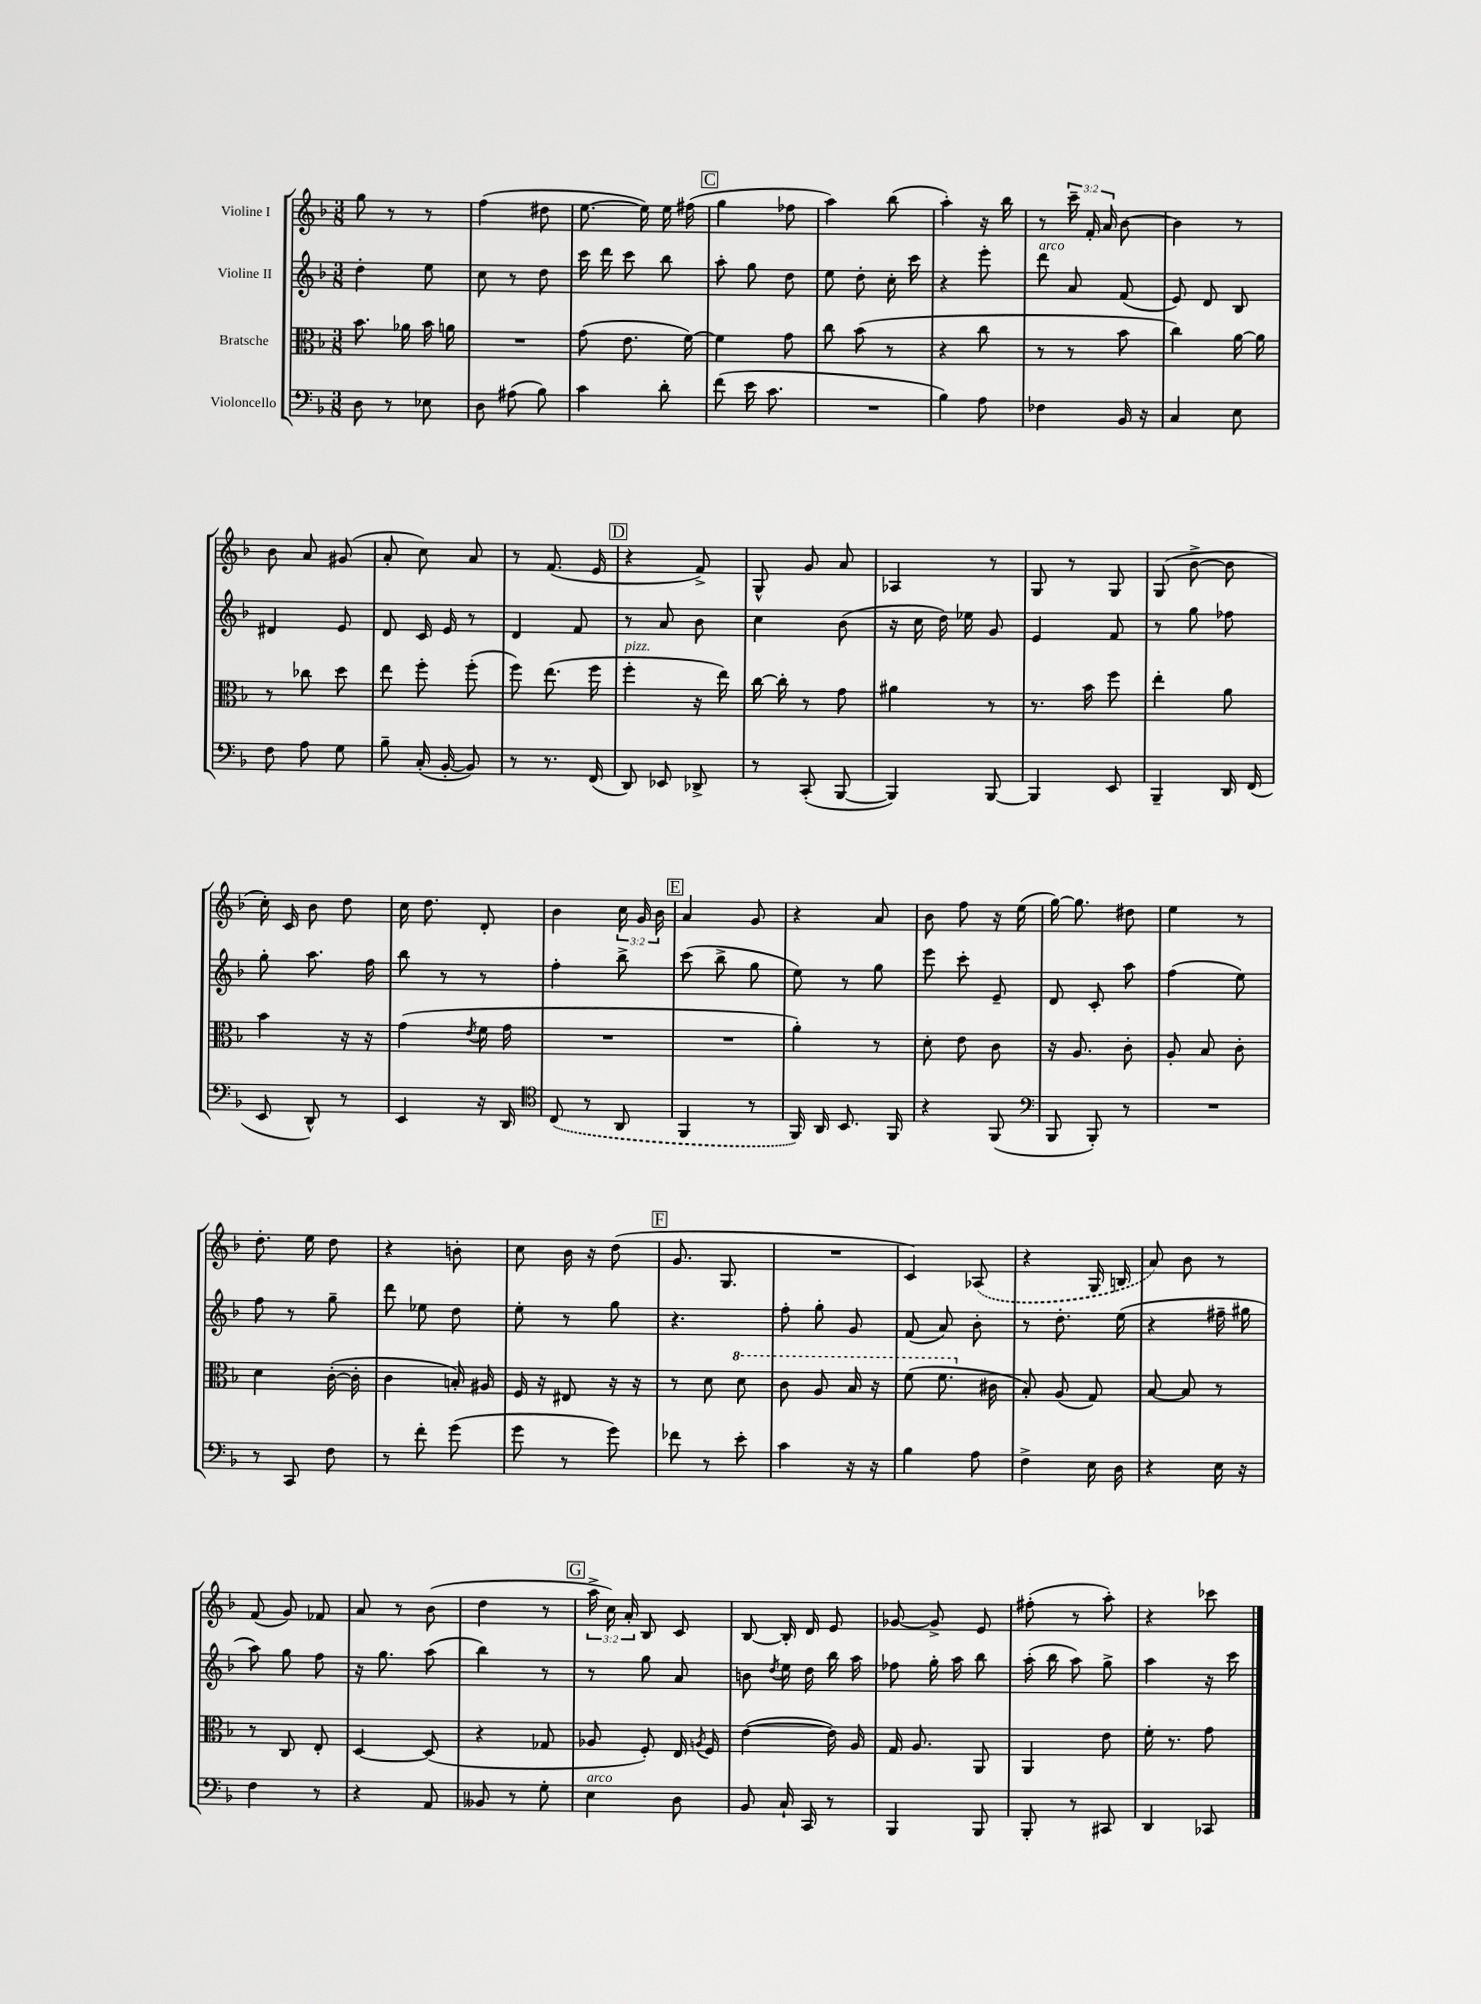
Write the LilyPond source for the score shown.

<<
\new StaffGroup <<
\new Staff = "s0" \with { instrumentName = "Violine I" } {
    \clef treble \key f \major \numericTimeSignature \time 3/8 \override Staff.TupletNumber.text = #tuplet-number::calc-fraction-text
    \autoBeamOff g''8 r8 r8 |
    f''4( dis''8 |
    e''8.~ e''16) e''16 fis''16( |
    \mark \markup { \box "C" } g''4 fes''8 |
    a''4) bes''8( |
    a''4-.) r16 bes''16 |
    r8 \tuplet 3/2 { c'''16-- f'16-. a'16 } bes'8~ |
    bes'4 r8 |
    bes'8 a'8 gis'8( |
    a'8-. c''8) a'8 |
    r8 f'8.( e'16 |
    \mark \markup { \box "D" } r4 f'8->) |
    g8-^ g'8 a'8 |
    aes4 r8 |
    g8 r8 g8 |
    g8( bes'8~-> bes'8 |
    c''16-.) c'16 bes'8 d''8 |
    c''16 d''8. d'8-. |
    bes'4 \tuplet 3/2 { c''16 g'16 bes'16 } |
    \mark \markup { \box "E" } a'4 g'8 |
    r4 a'8 |
    bes'8 f''8 r16 e''16( |
    g''16~) g''8. dis''8 |
    e''4 r8 |
    d''8.-. e''16 d''8 |
    r4 b'8-. |
    c''8 bes'16 r16 d''8( |
    \mark \markup { \box "F" } g'8. g8. |
    R4. |
    c'4) \once \slurDashed aes8( |
    r4 g16 b16 |
    a'8) bes'8 r8 |
    f'8( g'8) fes'8 |
    a'8 r8 bes'8( |
    d''4 r8 |
    \mark \markup { \box "G" } \tuplet 3/2 { a''16-> c''16) a'16-. } bes8 c'8 |
    bes8~ bes16-. d'16 e'8 |
    ges'8~ ges'8-> e'8 |
    fis''8-.( r8 a''8-.) |
    r4 ces'''8 \bar "|." |
}
\new Staff = "s1" \with { instrumentName = "Violine II" } {
    \clef treble \key f \major \numericTimeSignature \time 3/8
    \autoBeamOff d''4-. e''8 |
    c''8 r8 d''8 |
    c'''16 d'''16 c'''8 bes''8 |
    \mark \markup { \box "C" } a''8-. g''8 d''8 |
    e''8 d''8-. c''16-. c'''16 |
    r4 e'''8-. |
    d'''8^\markup { \italic "arco" } a'8 f'8( |
    e'8) d'8 bes8 |
    dis'4 e'8 |
    d'8 c'16 e'16 r8 |
    d'4 f'8 |
    \mark \markup { \box "D" } r8 a'8 bes'8 |
    c''4 bes'8( |
    r16 c''16 d''16) ees''16 g'8 |
    e'4 f'8 |
    r8 g''8 fes''8 |
    g''8-. a''8. f''16 |
    bes''8 r8 r8 |
    f''4-. bes''8-> |
    \mark \markup { \box "E" } c'''8( bes''8-> g''8 |
    e''8) r8 g''8 |
    e'''8 c'''8-. e'8-- |
    d'8 c'8-. a''8 |
    f''4( e''8) |
    f''8 r8 g''8-- |
    d'''8 ees''8 d''8 |
    e''8-. r8 g''8 |
    \mark \markup { \box "F" } r4. |
    f''8-. g''8-. g'8 |
    f'8( a'8) bes'8-. |
    r8 d''8.-. e''16( |
    r4 fis''16-- gis''16 |
    a''8) g''8 f''8 |
    r16 g''8. a''8( |
    bes''4) r8 |
    \mark \markup { \box "G" } r8 g''8 a'8 |
    b'8 \acciaccatura { d''8 } e''16 d''16 bes''16 a''16 |
    fes''8 g''16-. a''16 bes''8 |
    a''16-.( bes''16 a''8) g''8-> |
    a''4 r16 c'''16 \bar "|." |
}
\new Staff = "s2" \with { instrumentName = "Bratsche" } {
    \clef alto \key f \major \numericTimeSignature \time 3/8
    \autoBeamOff bes'8. aes'16 bes'16 a'16 |
    R4. |
    g'8( e'8. f'16~) |
    \mark \markup { \box "C" } f'4 g'8 |
    c''8 bes'8( r8 |
    r4 c''8 |
    r8 r8 bes'8 |
    c''4) a'16~ a'16 |
    r8 ces''8 d''8 |
    e''8 f''8-. f''8-.( |
    f''8) e''8.( f''16 |
    \mark \markup { \box "D" } f''4-.^\markup { \italic "pizz." } r16 e''16) |
    c''16~ c''16-. r8 g'8 |
    ais'4 r8 |
    r8. bes'16 f''8 |
    e''4-. a'8 |
    bes'4 r16 r16 |
    g'4( \acciaccatura { e'8 } f'16 g'16 |
    R4. |
    \mark \markup { \box "E" } R4. |
    a'4-.) r8 |
    d'8-. e'8 c'8 |
    r16 a8. c'8-. |
    a8-. bes8 c'8-. |
    d'4 c'16~-.( c'16-. |
    c'4 b16-.) ais16 |
    f16 r16 eis8 r16 r16 |
    \mark \markup { \box "F" } r8 d'8 \ottava #1 d''8 |
    c''8 a'8 bes'16 r16 |
    f''8( f''8. \ottava #0 cis'16 |
    bes8-.) a8( g8) |
    bes8~ bes8 r8 |
    r8 c8 e8-. |
    d4~ d8( |
    r4 ges8 |
    \mark \markup { \box "G" } aes8 f8-.) e16 \acciaccatura { a8 } f16 |
    e'4~( e'16) a16 |
    g16 a8. a,8 |
    a,4 e'8 |
    f'16-. r8. g'8 \bar "|." |
}
\new Staff = "s3" \with { instrumentName = "Violoncello" } {
    \clef bass \key f \major \numericTimeSignature \time 3/8
    \autoBeamOff d8 r8 ees8 |
    d8 ais8( bes8) |
    c'4 d'8-. |
    \mark \markup { \box "C" } f'8( e'16 c'8. |
    R4. |
    bes4) a8 |
    fes4 bes,16 r16 |
    c4 e8 |
    f8 a8 g8 |
    bes8-- c16-.( bes,16~-. bes,8) |
    r8 r8. f,16( |
    \mark \markup { \box "D" } d,8) ees,8 des,8-> |
    r8 c,8-.( bes,,8~ |
    bes,,4) bes,,8~ |
    bes,,4 e,8 |
    bes,,4-- d,16 f,16( |
    e,8 d,8-^) r8 |
    e,4 r16 d,16 |
    \clef tenor \once \slurDashed c8( r8 a,8 |
    \mark \markup { \box "E" } f,4 r8 |
    f,16) a,16 bes,8. f,16 |
    r4 f,8( |
    \clef bass bes,,8 bes,,8-.) r8 |
    R4. |
    r8 c,8 f8 |
    r8 f'8-. g'8( |
    g'8 r8 g'8) |
    \mark \markup { \box "F" } fes'8 r8 e'8-. |
    c'4 r16 r16 |
    bes4 a8 |
    f4-> e16 d16 |
    r4 e16 r16 |
    f4 r8 |
    r4 a,8 |
    beses,8 r8 g8-. |
    \mark \markup { \box "G" } e4^\markup { \italic "arco" } d8 |
    bes,8 c16-! c,16 r8 |
    bes,,4 bes,,8 |
    bes,,8-. r8 cis,8 |
    d,4 ces,8 \bar "|." |
}
>>
>>
\layout { \context { \Score \remove "Bar_number_engraver" } }
